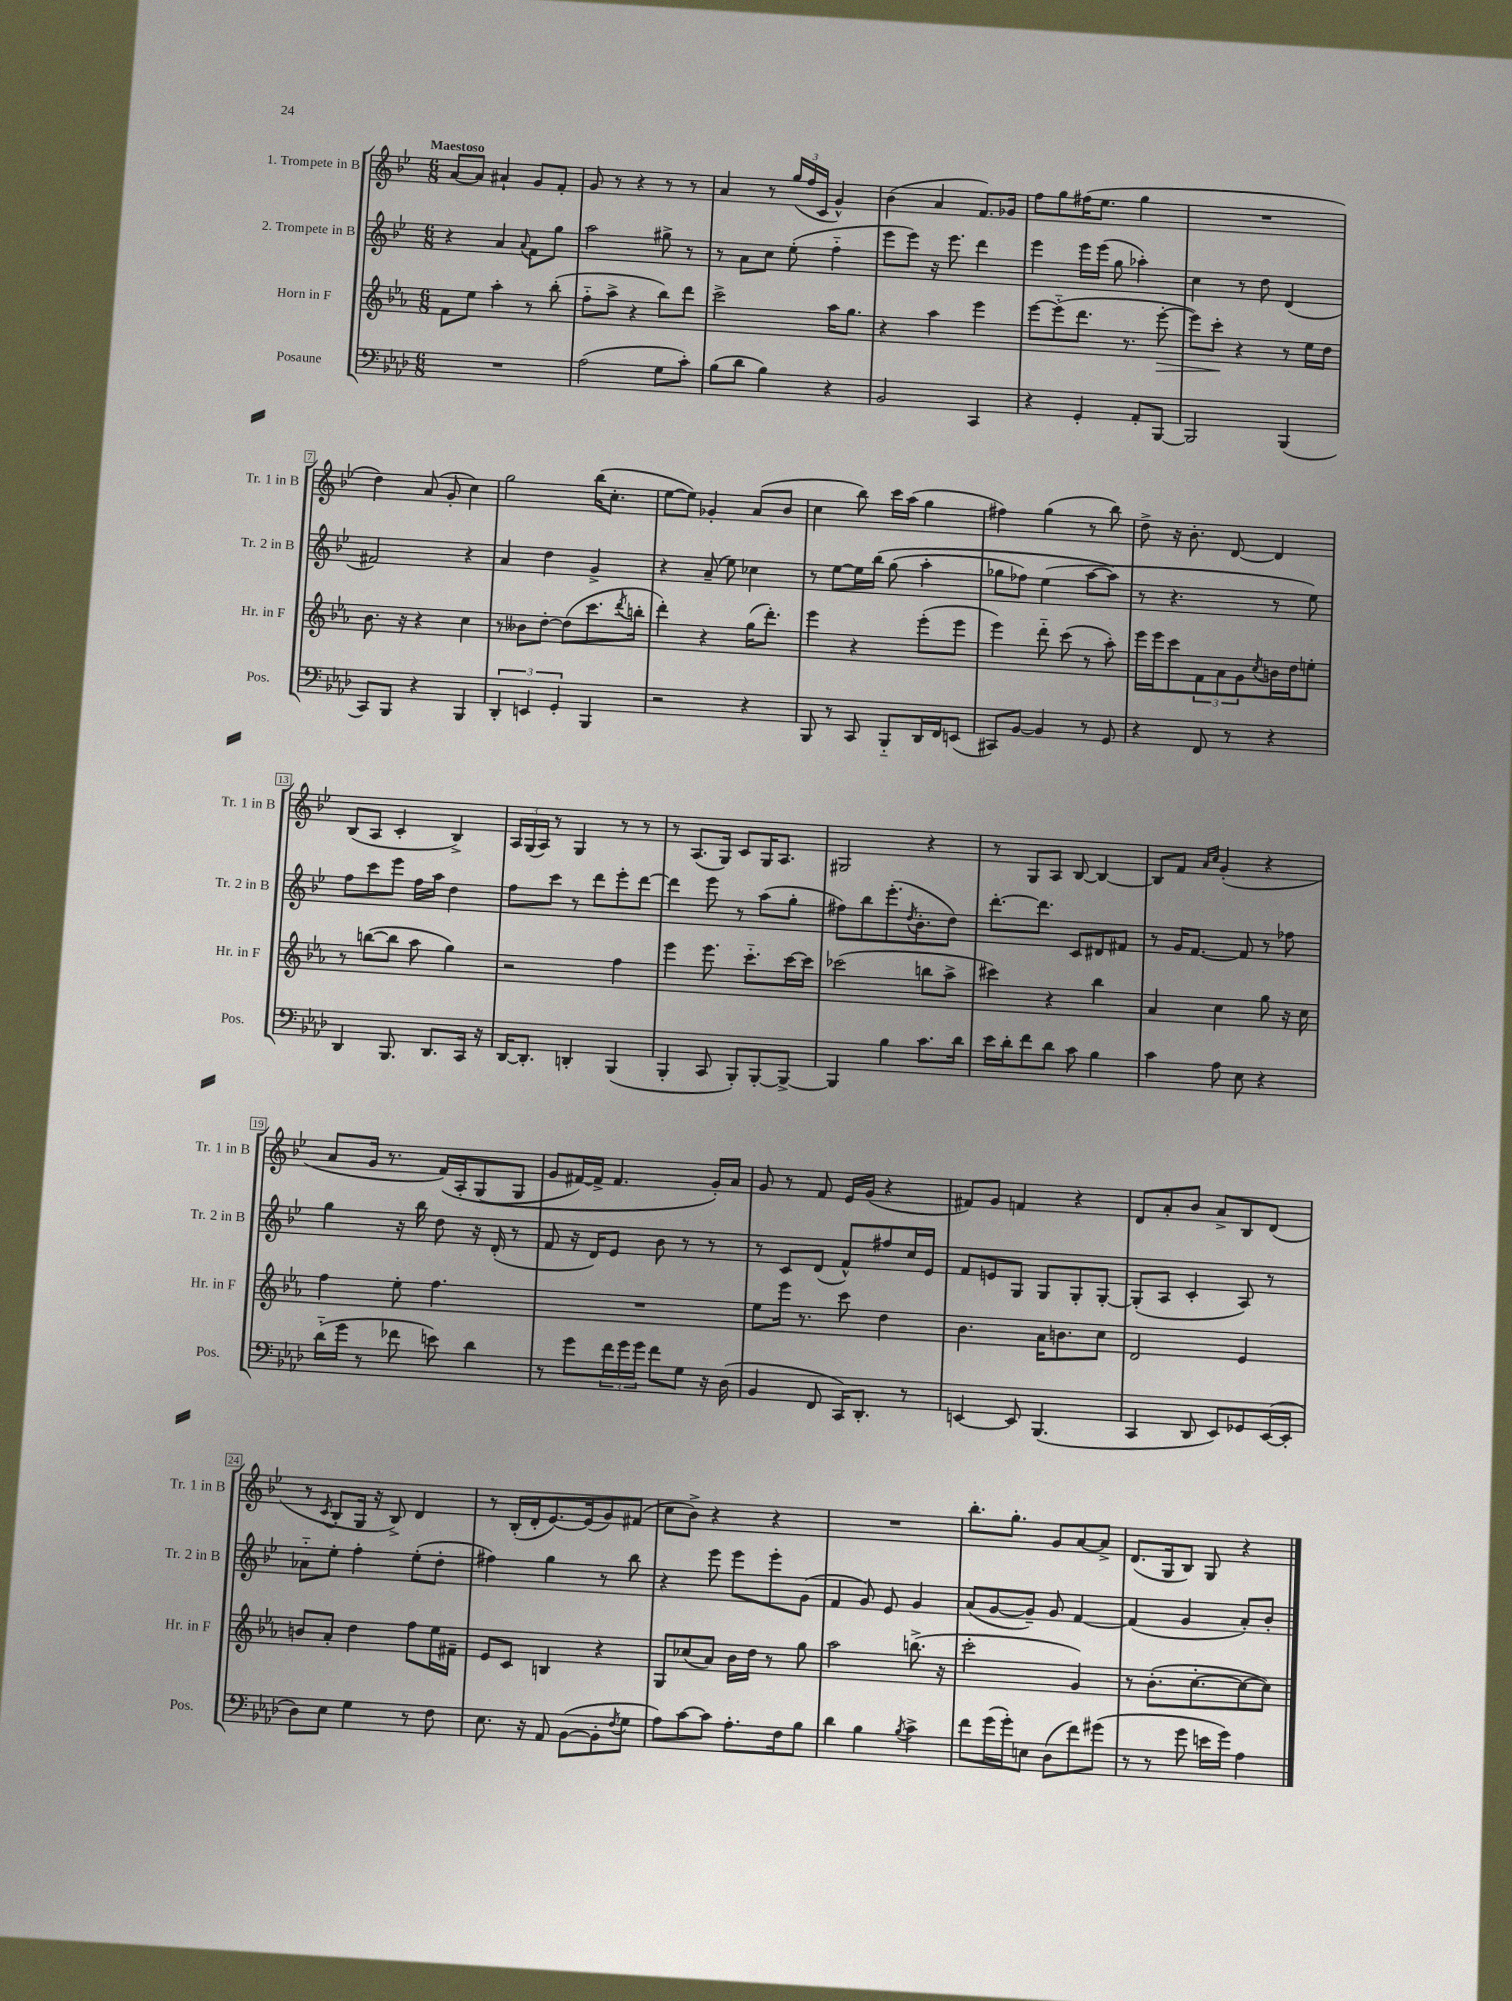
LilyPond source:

<<
\new StaffGroup <<
\new Staff = "s0" \with { instrumentName = "1. Trompete in B" shortInstrumentName = "Tr. 1 in B" } {
    \clef treble \key bes \major \numericTimeSignature \time 6/8 \tempo "Maestoso"
    a'8~ a'8 ais'4-! g'8 f'8-. |
    g'8 r8 r4 r8 r8 |
    a'4 r8 \tuplet 3/2 { g''16( f''16 c'16 } g'4-^) |
    bes'4( a'4 f'8.) ges'16 |
    f''8 g''8 fis''16( ees''8. g''4 |
    R2. |
    d''4) a'8( g'8-. c''4) |
    g''2 bes''16( c''8.-. |
    ees''8~ ees''8) ges'4-. a'8( bes'8 |
    c''4 bes''8) c'''16 a''16( g''4 |
    fis''4) g''4( r8 bes''8) |
    d''8-> r16 bes'8.-. d'8~ d'4 |
    bes8( a8 c'4-. bes4->) |
    \tuplet 3/2 { a16 g16( a16) } r8 g4 r8 r8 |
    r8 a8.( g16) c'8 g16 a8. |
    gis2 r4 |
    r8 g8 a8 bes8~ bes4~ |
    bes8 f'8 \grace { a'16 c''16 } g'4-.( r4 |
    a'8 g'16 r8. f'16)\( a16-. g8( g8 |
    g'8 fis'16~) fis'16-> fis'4. g'16-.\) a'16 |
    g'8 r8 f'8 ees'16 g'16( r4 |
    fis'8) g'8 f'4 r4 |
    d'8 a'8-. bes'8 a'8-> bes8 d'8( |
    r8 \acciaccatura { c'8 } bes8-. g16 r16 bes8->) d'4 |
    r8 bes16-.( d'16-. ees'8.~) ees'16( g'8) fis'8( |
    c''8 bes'8->) r4 r4 |
    R2. |
    bes''8.-. g''8.-. g'8 a'8~ a'8-> |
    d'8.( g16 bes8) g8 r4 \bar "|." |
}
\new Staff = "s1" \with { instrumentName = "2. Trompete in B" shortInstrumentName = "Tr. 2 in B" } {
    \clef treble \key bes \major \numericTimeSignature \time 6/8
    r4 a'4 \appoggiatura { a'8 } f'8 g''8 |
    a''2 gis''8-> r8 |
    r8 a'8 c''8 ees''8-.( f''4-_ |
    ees'''8 ees'''8) r16 ees'''8. d'''4 |
    ees'''4 ees'''16 ees'''16( g''8 aes''4-.) |
    c''4 r8 d''8 d'4( |
    fis'2) r4 |
    a'4 d''4 g'4-> |
    r4 a'8--( ees''8) ces''4 |
    r8 ees''8~ ees''16 bes''16\( g''8( a''4-. |
    ges''8 fes''8) ees''4( a''8~ a''8\) |
    r8 r4. r8 ees''8) |
    f''8 c'''8 ees'''8 f''16 a''16 d''4 |
    f''8 c'''8 r8 d'''8 ees'''8-. d'''8~ |
    d'''4 ees'''8 r8 a''8( g''8-. |
    fis''8) bes''8 ees'''8.-.( \acciaccatura { d''8 } bes'8.-. d''8) |
    d'''8.~-. d'''8. c'8 dis'8 fis'8 |
    r8 g'16 f'8.~ f'8 r8 fes''8 |
    g''4 r16 bes''16 d''8 r16 d'16-.( r8 |
    f'8 r16 d'16) ees'8 bes'8 r8 r8 |
    r8 c'8 d'8( f'8-^) fis''8 c''16 ees'16 |
    f'8 e'8 g8 g8 g8-. g8~-. |
    g8-.( a8 c'4-. a8) r8 |
    aes'8-_ ees''8-. f''4-. ees''8-.( d''8-. |
    fis''4) g''4 r8 bes''8 |
    r4 ees'''8 ees'''8 ees'''8-. g'8( |
    f'4 g'8) ees'8 g'4 |
    a'8( g'8~ g'8--) g'8 f'4~ |
    f'4( g'4 a'8-.) bes'8-. \bar "|." |
}
\new Staff = "s2" \with { instrumentName = "Horn in F" shortInstrumentName = "Hr. in F" } {
    \clef treble \key ees \major \numericTimeSignature \time 6/8
    f'8 ees''8 aes''4-. r8 bes''8-.( |
    f''8-_ aes''8-> r4 bes''8) d'''8 |
    c'''2-> aes''16 g''8. |
    r4 aes''4 ees'''4 |
    ees'''8~ ees'''8-_( d'''8. r8. ees'''8~-.\> |
    ees'''8) c'''8-.\! r4 r8 ees''16 d''16 |
    bes'8. r16 r4 c''4 |
    r8 beses'8 d''8~-. d''8( c'''8. \acciaccatura { d'''8 } b''16-. |
    d'''4-.) r4 g''16( d'''8.-.) |
    ees'''4 r4 ees'''8-.( ees'''8 |
    ees'''4) d'''8-_ c'''8( r8 aes''8-.) |
    ees'''16 ees'''16 c'''8 \tuplet 3/2 { f'8 aes'8 g'8 } \acciaccatura { c''8 } b'16 d''16 e''8-. |
    r8 b''8~( b''8 aes''8 g''4) |
    r2 f''4 |
    ees'''4 ees'''8. c'''8.-_ c'''16~ c'''16 |
    ces'''2( b''8 aes''8-> |
    cis'''4) r4 bes''4 |
    aes'4 c''4 g''8 r16 c''16 |
    f''4 ees''8-. f''4. |
    R2. |
    ees''8 ees'''16 r8. c'''8 d''4 |
    bes'4. aes'16 b'8. c''8 |
    d'2 ees'4 |
    b'8 aes'8-. d''4 f''8 ees''16 fis'16-- |
    ees'8 c'8 b4 r4 |
    g8 ces''8( aes'8) bes'16 d''16 r8 g''8 |
    aes''2 b''8.->( r16 |
    c'''2-. g'4) |
    r8 bes'8.-.( c''8.~-. c''8~ c''8) \bar "|." |
}
\new Staff = "s3" \with { instrumentName = "Posaune" shortInstrumentName = "Pos." } {
    \clef bass \key aes \major \numericTimeSignature \time 6/8
    R2. |
    aes2( g8 c'8-.) |
    bes8( des'8 bes4) r4 |
    bes,2 c,4 |
    r4 g,4-. aes,8-. bes,,8~ |
    bes,,2 bes,,4( |
    c,8) bes,,8 r4 bes,,4 |
    \tuplet 3/2 { des,4-. e,4 g,4-. } bes,,4 |
    r2 r4 |
    bes,,8 r8 c,8 bes,,8-_ des,16 f,16 e,8( |
    cis,8) bes,8~ bes,4 r8 g,8 |
    r4 f,8 r8 r4 |
    des,4 bes,,8. des,8. c,16 r16 |
    des,16~ des,8.-. d,4-. bes,,4( |
    bes,,4-. c,8 bes,,8-.) bes,,8~-. bes,,8~-> |
    bes,,4 bes4 c'8. des'16 |
    ees'16 des'16-. f'8 des'8 c'8 bes4 |
    c'4 aes8 ees8 r4 |
    des'16-_( g'16 r8 fes'8 e'8) des'4 |
    r8 g'8 \tuplet 3/2 { f'16 g'16 g'16 } f'8 g8 r16 des16( |
    bes,4 f,8 c,16) des,8.-. r8 |
    e,4~ e,8 bes,,4.( |
    c,4 des,8 ees,8) ges,8 ees,16~( ees,16-. |
    des8) ees8 g4 r8 f8 |
    ees8. r16 aes,8 bes,8~( bes,8-. \acciaccatura { f8 } g8 |
    aes8) c'8~ c'8 aes8.-. f16 bes8 |
    des'4 bes4 \acciaccatura { bes8 } c'4-> |
    f'8 g'16( g'16-.) e8 des8( f'8) gis'8( |
    r8 r8 g'8 e'16 g'16) aes4 \bar "|." |
}
>>
>>
\layout { \context { \Score \override BarNumber.stencil = #(make-stencil-boxer 0.1 0.3 ly:text-interface::print) } }
